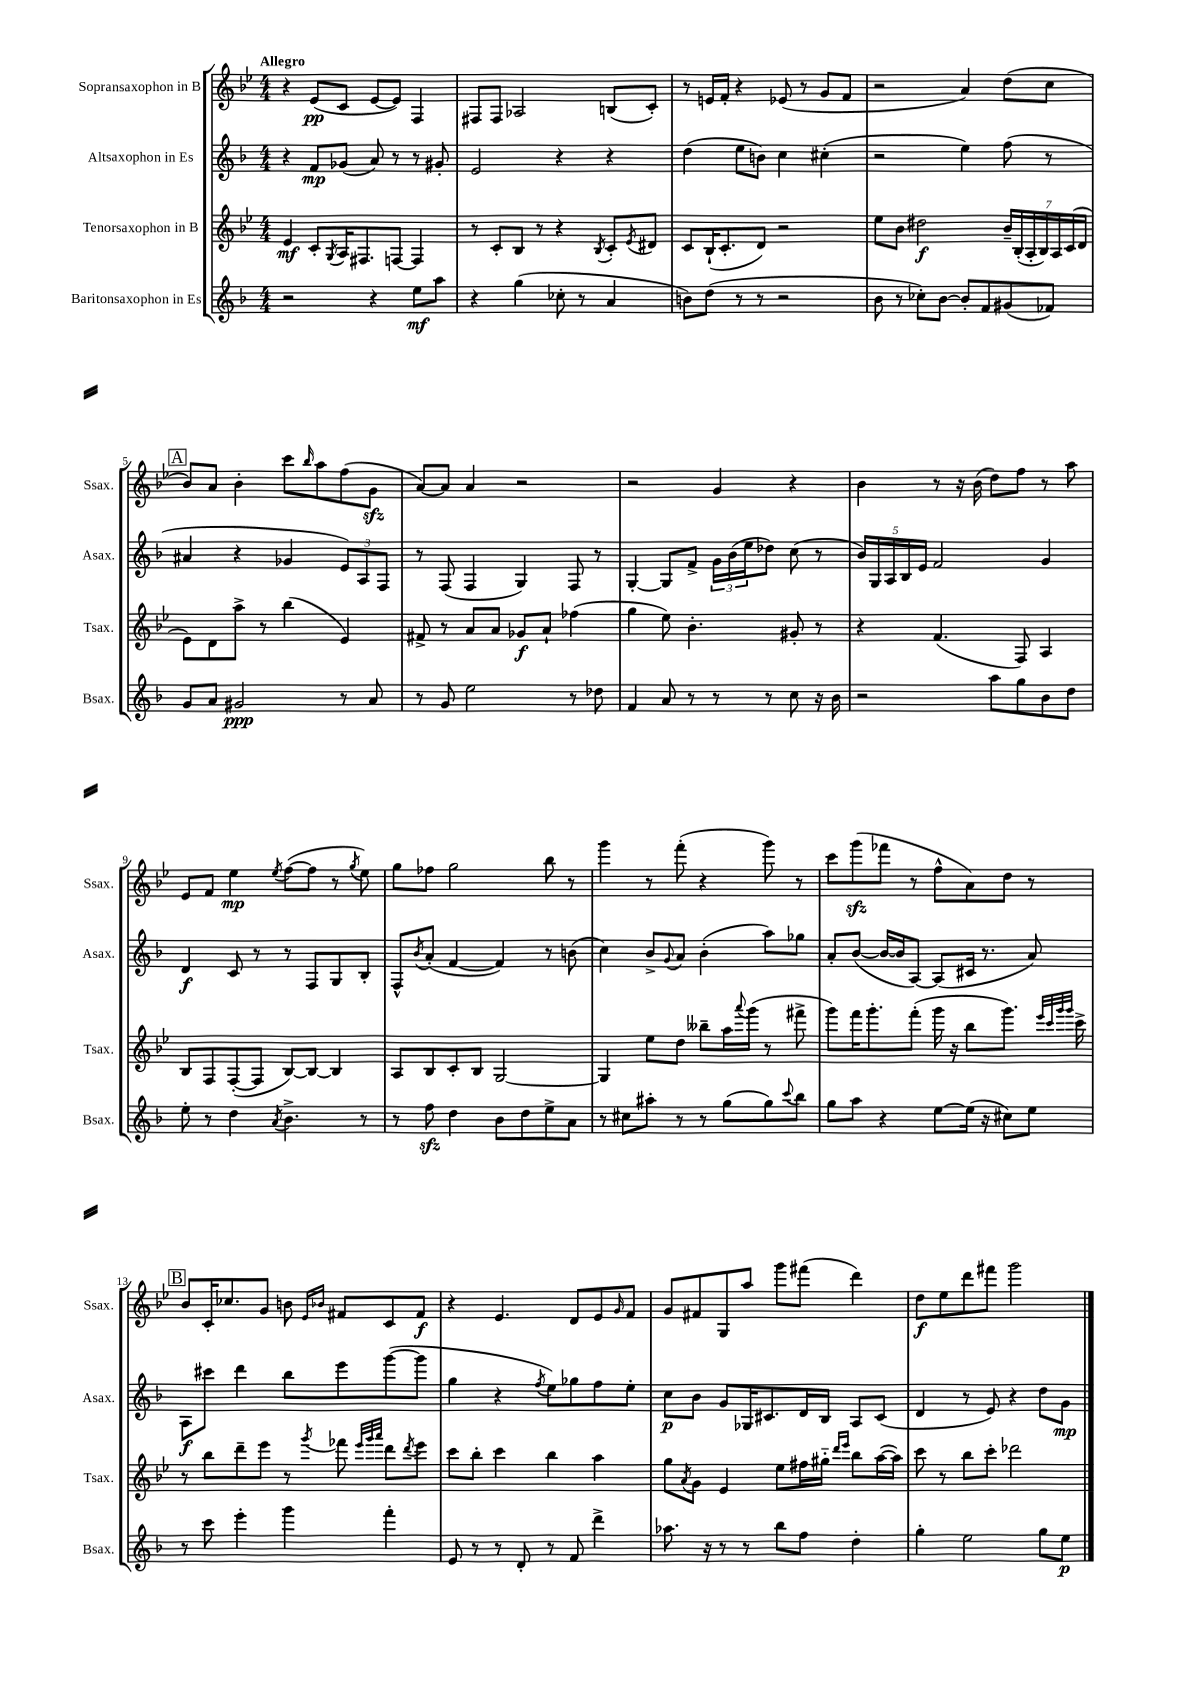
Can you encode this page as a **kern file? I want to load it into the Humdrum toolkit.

**kern	**dynam	**kern	**dynam	**kern	**dynam	**kern	**dynam
*part4	*part4	*part3	*part3	*part2	*part2	*part1	*part1
*staff4	*staff4	*staff3	*staff3	*staff2	*staff2	*staff1	*staff1
*I"Baritonsaxophon in Es	*	*I"Tenorsaxophon in B	*	*I"Altsaxophon in Es	*	*I"Sopransaxophon in B	*
*I'Bsax.	*	*I'Tsax.	*	*I'Asax.	*	*I'Ssax.	*
*clefG2	*	*clefG2	*	*clefG2	*	*clefG2	*
*k[b-]	*	*k[b-e-]	*	*k[b-]	*	*k[b-e-]	*
*M4/4	*	*M4/4	*	*M4/4	*	*M4/4	*
=1	=1	=1	=1	=1	=1	=1	=1
!	!	!	!	!	!	!LO:TX:a:B:t=Allegro	!
2r	.	4e-/	mf	4r	.	4r	.
.	.	8c'/L	.	8f/L	mp	(8e-/L	pp
.	.	8qG/	.	.	.	.	.
.	.	16A/K	.	(8g-X/J	.	8c/J	.
.	.	8.F#X/	.	.	.	.	.
4r	.	.	.	8a/)	.	[8e-/L	.
.	.	[8Fn/J	.	8r	.	8e-/J])	.
8ee\L	mf	4F/]	.	8r	.	4F/	.
8aa\J	.	.	.	8g#X'/	.	.	.
=2	=2	=2	=2	=2	=2	=2	=2
4r	.	8r	.	2e/	.	8F#X/L	.
.	.	8c'/L	.	.	.	8F#/J	.
(4gg\	.	8B-/J	.	.	.	2A-X/	.
.	.	8r	.	.	.	.	.
8cc-X'\	.	4r	.	4r	.	.	.
8r	.	.	.	.	.	.	.
.	.	8qB-/	.	.	.	.	.
4a/	.	8c'/L	.	4r	.	(8Bn/L	.
.	.	8qe-/	.	.	.	.	.
.	.	8d#X/J	.	.	.	8c'/J)	.
=3	=3	=3	=3	=3	=3	=3	=3
8bn\L)	.	8c/L	.	(4dd\	.	8r	.
(8dd\J	.	(16B-`/K	.	.	.	16en/LL	.
.	.	8.c'/	.	.	.	16f'/JJ	.
8r	.	.	.	8ee\L	.	4r	.
8r	.	8d/J)	.	8bn\J)	.	.	.
2r	.	2r	.	4cc\	.	(8e-X/	.
.	.	.	.	.	.	8r	.
.	.	.	.	(4cc#X'\	.	8g/L	.
.	.	.	.	.	.	8f/J	.
=4	=4	=4	=4	=4	=4	=4	=4
8b-\	.	8ee-\L	.	2r	.	2r	.
8r	.	8b-\J	.	.	.	.	.
8cc-X'\L)	.	2dd#X\	f	.	.	.	.
[8b-\J	.	.	.	.	.	.	.
8b-'/L]	.	.	.	4ee\)	.	4a/)	.
8f/	.	.	.	.	.	.	.
(8g#X/	.	28b-~/LL	.	(8ff\	.	(8dd\L	.
.	.	(28B-'/	.	.	.	.	.
.	.	28A'/	.	.	.	.	.
.	.	28B-/)	.	.	.	.	.
8f-X/J)	.	.	.	8r	.	8cc\J	.
.	.	28A/	.	.	.	.	.
.	.	(28c/	.	.	.	.	.
.	.	28d/JJ	.	.	.	.	.
!!LO:LB:g=z
!!LO:REH:place=s1:t=A
=5	=5	=5	=5	=5	=5	=5	=5
8g/L	.	8e-\L)	.	4a#X/	.	8b-/L)	.
8a/J	.	8d\	.	.	.	8a/J	.
2g#X/	ppp	8aa^\J	.	4r	.	4b-'\	.
.	.	8r	.	.	.	.	.
.	.	(4bb-\	.	4g-X/	.	8ccc\L	.
.	.	.	.	.	.	16qqbb-/	.
.	.	.	.	.	.	8aa\	.
8r	.	4e-/)	.	12e/L)	.	(8ff\	.
.	.	.	.	12A/	.	.	.
8a/	.	.	.	.	.	8gzz\J	.
.	.	.	.	12F/J	.	.	.
=6	=6	=6	=6	=6	=6	=6	=6
8r	.	8f#X^/	.	8r	.	[8a/L)	.
8g/	.	8r	.	(8F/	.	8a/J]	.
2ee\	.	8a/L	.	4F/	.	4a/	.
.	.	8a/J	.	.	.	.	.
.	.	8g-X/L	f	4G/)	.	2r	.
.	.	8a`/J	.	.	.	.	.
8r	.	(4ff-X\	.	8F/	.	.	.
8dd-X\	.	.	.	8r	.	.	.
=7	=7	=7	=7	=7	=7	=7	=7
4f/	.	4gg\	.	[4G'/	.	2r	.
8a/	.	8ee-\)	.	8G/L]	.	.	.
8r	.	4.b-'\	.	8f^/J	.	.	.
8r	.	.	.	24g\LL	.	4g/	.
.	.	.	.	(24b-\	.	.	.
.	.	.	.	24ee\J	.	.	.
8r	.	.	.	8dd-X\J)	.	.	.
8cc\	.	8g#X'/	.	(8cc\	.	4r	.
16r	.	8r	.	8r	.	.	.
16b-\	.	.	.	.	.	.	.
=8	=8	=8	=8	=8	=8	=8	=8
2r	.	4r	.	20b-/LL)	.	4b-\	.
.	.	.	.	20G/	.	.	.
.	.	.	.	20A/	.	.	.
.	.	.	.	20B-/	.	.	.
.	.	.	.	20e/JJ	.	.	.
.	.	(4.f/	.	2f/	.	8r	.
.	.	.	.	.	.	16r	.
.	.	.	.	.	.	(16b-\	.
8aa\L	.	.	.	.	.	8dd\L)	.
8gg\	.	8F/)	.	.	.	8ff\J	.
8b-\	.	4A/	.	4g/	.	8r	.
8dd\J	.	.	.	.	.	8aa\	.
!!LO:LB:g=z
=9	=9	=9	=9	=9	=9	=9	=9
8ee'\	.	8B-/L	.	4d/	f	8e-/L	.
8r	.	8F/	.	.	.	8f/J	.
4dd\	.	([8F'/	.	8c/	.	4ee-\	mp
.	.	8F/J]	.	8r	.	.	.
8qa/	.	.	.	.	.	8qee-/	.
4.b-^\	.	[8B-/L)	.	8r	.	([8ff\L	.
.	.	8B-/J_	.	8F/L	.	8ff\J]	.
.	.	4B-/]	.	8G/	.	8r	.
.	.	.	.	.	.	8qgg/	.
8r	.	.	.	8B-'/J	.	8ee-\)	.
=10	=10	=10	=10	=10	=10	=10	=10
8r	.	8A/L	.	8F^^/L	.	8gg\L	.
.	.	.	.	8qb-/	.	.	.
8ffzz\	.	8B-/	.	(8a'/J	.	8ff-X\J	.
4dd\	.	8c'/	.	[4f/	.	2gg\	.
.	.	8B-/J	.	.	.	.	.
8b-\L	.	[2G/	.	4f/])	.	.	.
8dd\	.	.	.	.	.	.	.
8ee^\	.	.	.	8r	.	8bb-\	.
8a\J	.	.	.	(8bn\	.	8r	.
=11	=11	=11	=11	=11	=11	=11	=11
8r	.	4G/]	.	4cc\)	.	4ggg\	.
8cc#X\L	.	.	.	.	.	.	.
8aa#X'\J	.	8ee-\L	.	8b-^/L	.	8r	.
.	.	.	.	8qqg/	.	.	.
8r	.	8dd\J	.	8a/J	.	(8fff'\	.
8r	.	8bb--X~\L	.	(4b-'\	.	4r	.
(8gg\L	.	16aa\L	.	.	.	.	.
.	.	8qqaaa/	.	.	.	.	.
.	.	(16ggg\JJ	.	.	.	.	.
8gg\)	.	8r	.	8aa\L)	.	8ggg\)	.
8qqccc/	.	.	.	.	.	.	.
8bb-\J	.	8fff#X^\	.	8gg-X\J	.	8r	.
=12	=12	=12	=12	=12	=12	=12	=12
8gg\L	.	8ggg\L)	.	8a'/L	.	8ccc\L	.
8aa\J	.	16fff\K	.	([8b-/J	.	(8gggzz\	.
.	.	8.ggg'\	.	.	.	.	.
4r	.	.	.	16b-/LL_	.	8fff-X\J	.
.	.	.	.	16b-/J]	.	.	.
.	.	(8fff'\J	.	[8A/J)	.	8r	.
[8ee\L	.	16ggg\	.	(8A/L]	.	8ff^^\L	.
.	.	16r	.	.	.	.	.
(16ee\Jk]	.	8bb-\L	.	16c#X/Jk	.	8a\)	.
16r	.	.	.	8.r	.	.	.
8cc#X\L)	.	8.ggg\J)	.	.	.	8dd\J	.
8ee\J	.	.	.	8a/)	.	8r	.
.	.	32qqeee-/LLL	.	.	.	.	.
.	.	32qqccc/	.	.	.	.	.
.	.	32qqggg/	.	.	.	.	.
.	.	32qqggg/JJJ	.	.	.	.	.
.	.	16ccc^\	.	.	.	.	.
!!LO:LB:g=z
!!LO:REH:place=s1:t=B
=13	=13	=13	=13	=13	=13	=13	=13
8r	.	8r	.	8A\L	f	8b-/L	.
8ccc\	.	8bb-\L	.	8ccc#X\J	.	16c'/K	.
.	.	.	.	.	.	8.cc-X/	.
4eee'\	.	8ddd~\	.	4ddd\	.	.	.
.	.	8eee-\J	.	.	.	8g/J	.
4ggg\	.	8r	.	8bb-\L	.	8bn\	.
.	.	.	.	.	.	16qqe-/LL	.
.	.	8qggg/	.	.	.	16qqb-X/JJ	.
.	.	8fff-X\	.	8eee\	.	8f#X/L	.
.	.	32qqeee-/LLL	.	.	.	.	.
.	.	32qqggg/	.	.	.	.	.
.	.	32qqaaa/JJJ	.	.	.	.	.
4fff'\	.	8ddd\L	.	([8ggg\	.	8c/	.
.	.	8qddd/	.	.	.	.	.
.	.	8eee-\J	.	8ggg\J]	.	8f#/J	f
=14	=14	=14	=14	=14	=14	=14	=14
8e/	.	8ccc\L	.	4gg\	.	4r	.
8r	.	8bb-'\J	.	.	.	.	.
8r	.	4ccc\	.	4r	.	4.e-/	.
8d'/	.	.	.	.	.	.	.
.	.	.	.	8qff/	.	.	.
8r	.	4bb-\	.	8ee\L)	.	.	.
8f/	.	.	.	8gg-X\	.	8d/L	.
4ddd^\	.	4aa\	.	8ff\	.	8e-/	.
.	.	.	.	.	.	16qqg/	.
.	.	.	.	8ee'\J	.	8f/J	.
=15	=15	=15	=15	=15	=15	=15	=15
8.aa-X\	.	8gg\L	.	8cc\L	p	8g/L	.
.	.	8qa/	.	.	.	.	.
.	.	8g\J	.	8b-\J	.	8f#X/	.
16r	.	.	.	.	.	.	.
8r	.	4e-/	.	8g/L	.	8G/	.
8r	.	.	.	16G-X/K	.	8aa/J	.
.	.	.	.	8.c#X/	.	.	.
8bb-\L	.	8ee-\L	.	.	.	8ggg\L	.
8ff\J	.	16ff#X\L	.	16d/L	.	(8fff#X\J	.
.	.	16gg#X\JJ	.	16B-/JJ	.	.	.
.	.	16qqddd/LL	.	.	.	.	.
.	.	16qqeee-/JJ	.	.	.	.	.
4dd'\	.	8bb-\L	.	8A/L	.	4ddd\)	.
.	.	([16aa\L	.	(8c#/J	.	.	.
.	.	16aa\JJ])	.	.	.	.	.
=16	=16	=16	=16	=16	=16	=16	=16
4gg'\	.	8ccc\	.	4d/	.	8dd\L	f
.	.	8r	.	.	.	8ee-\	.
2ee\	.	8bb-\L	.	8r	.	8ddd\	.
.	.	8ccc'\J	.	8e/)	.	8fff#X\J	.
.	.	2ddd-X\	.	4r	.	2ggg\	.
8gg\L	.	.	.	8dd\L	.	.	.
8ee\J	p	.	.	8g\J	mp	.	.
==	==	==	==	==	==	==	==
*-	*-	*-	*-	*-	*-	*-	*-
